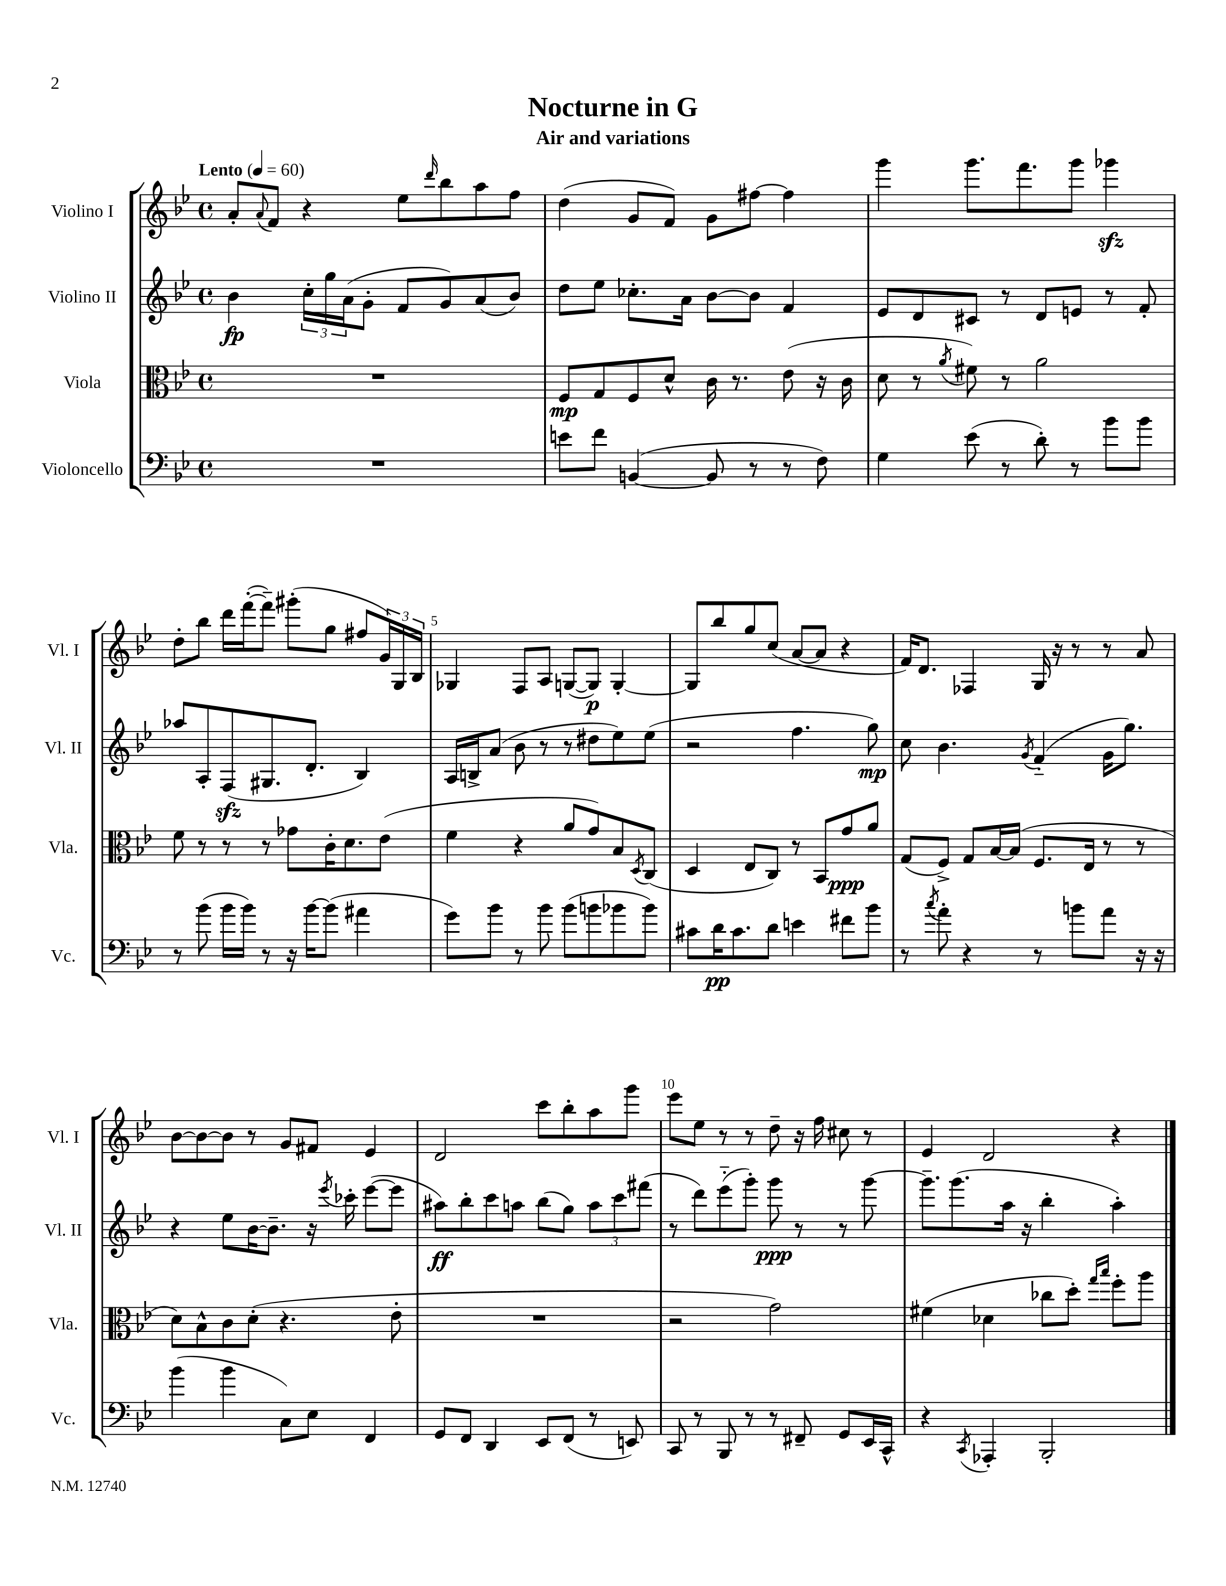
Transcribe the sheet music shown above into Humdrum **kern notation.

**kern	**kern	**kern	**kern
*staff4	*staff3	*staff2	*staff1
*clefF4	*clefC3	*clefG2	*clefG2
*k[b-e-]	*k[b-e-]	*k[b-e-]	*k[b-e-]
*M4/4	*M4/4	*M4/4	*M4/4
*met(c)	*met(c)	*met(c)	*met(c)
*MM60	*MM60	*MM60	*MM60
1r	1r	4b-	8a'
.	.	.	8qqa
.	.	.	8f
.	.	24cc'	4r
.	.	24gg	.
.	.	(24a	.
.	.	8g'	.
.	.	8f	8ee-
.	.	.	16qqddd
.	.	8g)	8bb-
.	.	(8a	8aa
.	.	8b-)	8ff
=	=	=	=
8e	8F	8dd	(4dd
8f	8G	8ee-	.
([4BB	8F	8.cc-'	8g
.	8d^^	.	8f)
.	.	16a	.
8BB]	16c	[8b-	8g
.	8.r	.	.
8r	.	8b-]	[8ff#
8r	(8e-	4f	4ff#]
8F)	16r	.	.
.	16c	.	.
=	=	=	=
4G	8d	8e-	4ggg
.	8r	8d	.
.	8qa	.	.
(8e-	8f#)	8c#	8.ggg
8r	8r	8r	.
.	.	.	8.fff
8d')	2a	8d	.
8r	.	8e	8ggg
8b-	.	8r	4ggg-
8b-	.	8f'	.
=	=	=	=
8r	8f	8aa-	8dd'
(8b-	8r	8A'	8bb-
16b-	8r	(8F	16ddd
16b-)	.	.	([16fff'
8r	8r	8.G#	8fff~])
16r	8g-	.	(8ggg#'
[16b-	.	8.d'	.
(8b-]	16c'	.	8gg
.	8.d	.	.
4a#	.	4B-)	8ff#
.	(8e-	.	24g)
.	.	.	24G
.	.	.	24B-
=	=	=	=
8g)	4f	16A	4G-
.	.	16B^	.
8b-	.	(8a	.
8r	4r	8b-	8F
8b-	.	8r	8A
(8b-	8a	8r	([8G
8b	8g)	8dd#	8G])
8b-	8B-	8ee-)	[4G'
.	8qD	.	.
8b-)	(8C	(8ee-	.
=	=	=	=
8c#	4D	2r	8G]
16d	.	.	8bb-
8.c#	.	.	.
.	8E-	.	8gg
8d	8C)	.	(8cc
4e	8r	4.ff	[8a
.	8BB-	.	8a]
8f#	8g	.	4r
8b-	8a	8gg)	.
=	=	=	=
8r	(8G	8cc	16f)
.	.	.	8.d
8qcc	.	.	.
8a'	8F^)	4.b-	.
4r	8G	.	4F-
.	[16B-	.	.
.	(16B-]	.	.
.	.	8qg	.
8r	8.F	(4f'~	16G
.	.	.	16r
8b	.	.	8r
.	16E-	.	.
8a	8r	16g	8r
.	.	8.gg)	.
16r	8r	.	8a
16r	.	.	.
=	=	=	=
(4b-	8d)	4r	[8b-
.	8B-^^	.	8b-_
4b-	8c	8ee-	8b-]
.	(8d'	[16b-	8r
.	.	8.b-~]	.
8C)	4.r	.	8g
8E-	.	16r	8f#
.	.	8qeee-	.
.	.	16ccc-'	.
4FF	.	([8eee-	4e-
.	8e-'	8eee-]	.
=	=	=	=
8GG	1r	8aa#)	2d
8FF	.	8bb-'	.
4DD	.	8ccc	.
.	.	8aa	.
8EE-	.	(8bb-	8ccc
(8FF	.	8gg)	8bb-'
8r	.	12aa	8aa
.	.	12ccc	.
8EE)	.	.	8ggg
.	.	(12fff#	.
=	=	=	=
8CC	2r	8r	8eee-
8r	.	8ddd)	8ee-
8BBB-	.	(8eee-'~	8r
8r	.	8ggg')	8r
8r	2g)	8ggg	8dd~
8FF#~	.	8r	16r
.	.	.	16ff
8GG	.	8r	8cc#
16EE-	.	[8ggg	8r
16CC^^	.	.	.
=	=	=	=
4r	(4f#	8.ggg~]	4e-
.	.	(8.ggg	.
8qCC	.	.	.
4AAA-'	4d-	.	2d
.	.	16aa	.
.	.	16r	.
2BBB-'	8cc-	4bb-'	.
.	8dd')	.	.
.	16qqgg	.	.
.	16qqbb-	.	.
.	8ff'	4aa')	4r
.	8aa	.	.
==	==	==	==
*-	*-	*-	*-
